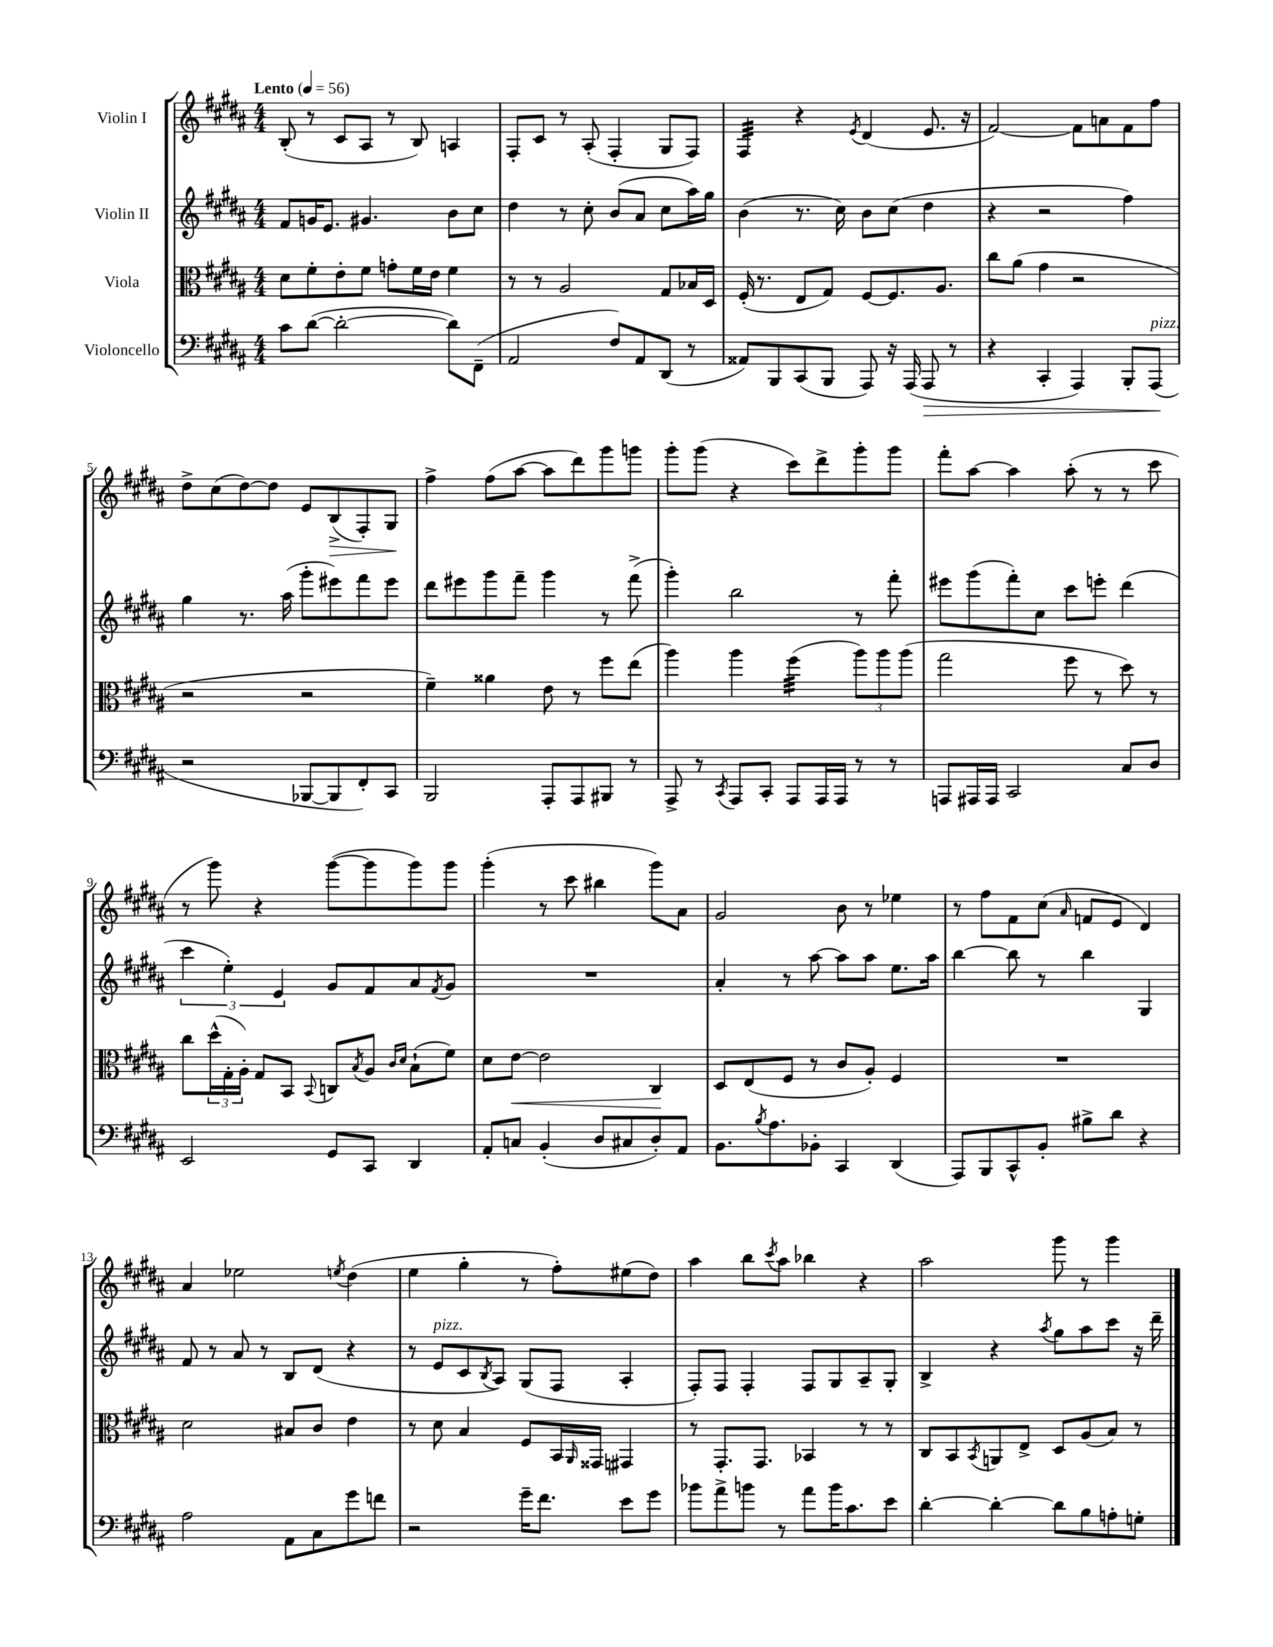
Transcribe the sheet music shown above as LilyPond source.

<<
\new StaffGroup <<
\new Staff = "s0" \with { instrumentName = "Violin I" } {
    \clef treble \key b \major \numericTimeSignature \time 4/4 \tempo "Lento" 4 = 56
    b8-.( r8 cis'8 ais8 r8 b8) a4 |
    fis8-. cis'8 r8 ais8-.( fis4-. gis8 fis8) |
    fis4:32 r4 \acciaccatura { e'8 } dis'4( e'8. r16 |
    fis'2~) fis'8 a'8 fis'8 fis''8 |
    dis''8-> cis''8( dis''8~) dis''8 e'8 b8->\>( fis8-.) gis8\! |
    fis''4-> fis''8( ais''8~ ais''8 dis'''8) gis'''8 g'''8 |
    gis'''8-. gis'''8( r4 cis'''8) dis'''8-> gis'''8-. gis'''8 |
    fis'''8-. ais''8~ ais''4 ais''8-.( r8 r8 cis'''8 |
    r8 gis'''8) r4 gis'''8~( gis'''8 gis'''8) gis'''8 |
    gis'''4-.( r8 cis'''8 bis''4 gis'''8) ais'8 |
    gis'2 b'8 r8 ees''4 |
    r8 fis''8 fis'8 cis''8( \grace { ais'16 } f'8 e'8 dis'4) |
    ais'4 ees''2 \acciaccatura { e''8 } dis''4( |
    e''4 gis''4-. r8 fis''8-.) eis''8( dis''8) |
    ais''4 b''8 \acciaccatura { cis'''8 } ais''8 bes''4 r4 |
    ais''2 gis'''8 r8 gis'''4 \bar "|." |
}
\new Staff = "s1" \with { instrumentName = "Violin II" } {
    \clef treble \key b \major \numericTimeSignature \time 4/4
    fis'8 g'16 e'8. gis'4. b'8 cis''8 |
    dis''4 r8 cis''8-. b'8( ais'8 cis''8 ais''16) gis''16 |
    b'4( r8. cis''16) b'8 cis''8( dis''4 |
    r4 r2 fis''4) |
    gis''4 r8. ais''16( gis'''8-. eis'''8) fis'''8 eis'''8 |
    dis'''8 eis'''8 gis'''8 fis'''8-- gis'''4 r8 fis'''8->( |
    gis'''4-.) b''2 r8 fis'''8-. |
    eis'''8 gis'''8( fis'''8-.) cis''8 cis'''8 e'''8-. dis'''4( |
    \tuplet 3/2 { cis'''4 e''4-.) e'4 } gis'8 fis'8 ais'8 \acciaccatura { fis'8 } gis'8 |
    R1 |
    ais'4-. r8 ais''8~ ais''8 ais''8 e''8. ais''16 |
    b''4~ b''8 r8 b''4 gis4 |
    fis'8 r8 ais'8 r8 b8 dis'8( r4 |
    r8 e'8^\markup { \italic "pizz." } cis'8 \acciaccatura { b8 } ais8) gis8( fis8 ais4-. |
    fis8-.) fis8 fis4-. fis8 gis8 ais8-- gis8-. |
    b4-> r4 \acciaccatura { ais''8 } gis''8 ais''8 cis'''8 r16 dis'''16-- \bar "|." |
}
\new Staff = "s2" \with { instrumentName = "Viola" } {
    \clef alto \key b \major \numericTimeSignature \time 4/4
    dis'8 fis'8-. e'8-. fis'8 g'8-. fis'16 e'16 fis'4 |
    r8 r8 ais2 gis8 bes16 dis16 |
    fis16-.( r8. e8 gis8) fis8~ fis8. ais8. |
    cis''8 ais'8( gis'4 r2 |
    r2 r2 |
    fis'4--) aisis'4 e'8 r8 fis''8 e''8( |
    ais''4) ais''4 fis''4:32( \tuplet 3/2 { ais''8) ais''8 ais''8( } |
    gis''2 fis''8 r8 dis''8) r8 |
    cis''8 \tuplet 3/2 { dis''16-^( gis16-. ais16-.) } gis8 b,8 \appoggiatura { b,8 } c8 \acciaccatura { b8 } ais8 \grace { cis'16 dis'16 } b8-!( fis'8) |
    dis'8 e'8~\< e'2 cis4\! |
    dis8 e8( fis8 r8 cis'8 ais8-.) fis4 |
    R1 |
    dis'2 bis8 cis'8 e'4 |
    r8 dis'8 b4 fis8 b,16 \grace { ais,16 } gisis,16 gis,4 |
    r8 gis,8.-. gis,8. bes,4 r8 r8 |
    cis8 b,8 \acciaccatura { b,8 } a,8 e8-> dis8 ais8( b8) r8 \bar "|." |
}
\new Staff = "s3" \with { instrumentName = "Violoncello" } {
    \clef bass \key b \major \numericTimeSignature \time 4/4
    cis'8 dis'8~( dis'2~-. dis'8) fis,8--( |
    ais,2 fis8) ais,8 dis,8( r8 |
    aisis,8) b,,8 cis,8( b,,8 ais,,8) r16 ais,,16( ais,,8\> r8 |
    r4 cis,4-. ais,,4) b,,8-. ais,,8\!^\markup { \italic "pizz." }( |
    r2 bes,,8~ bes,,8 fis,8-.) cis,8 |
    b,,2 ais,,8-. ais,,8 bis,,8 r8 |
    ais,,8-> r8 \acciaccatura { cis,8 } ais,,8 cis,8-. ais,,8 ais,,16 ais,,16 r8 r8 |
    a,,8 ais,,16 ais,,16 cis,2 cis8 dis8 |
    e,2 gis,8 cis,8 dis,4 |
    ais,8-. c8 b,4-.( dis8 cis8 dis8-.) ais,8 |
    b,8. \acciaccatura { b8 } ais8. bes,8-. cis,4 dis,4( |
    ais,,8) b,,8 cis,8-^ b,8-. bis8-> dis'8 r4 |
    ais2 ais,8 cis8 gis'8 f'8 |
    r2 gis'16-- fis'8. e'8 gis'8 |
    bes'8 ais'8-> b'8 r8 ais'8 b'16 cis'8. e'8 |
    dis'4~-. dis'4~-. dis'8 b8 a8-. g8-. \bar "|." |
}
>>
>>
